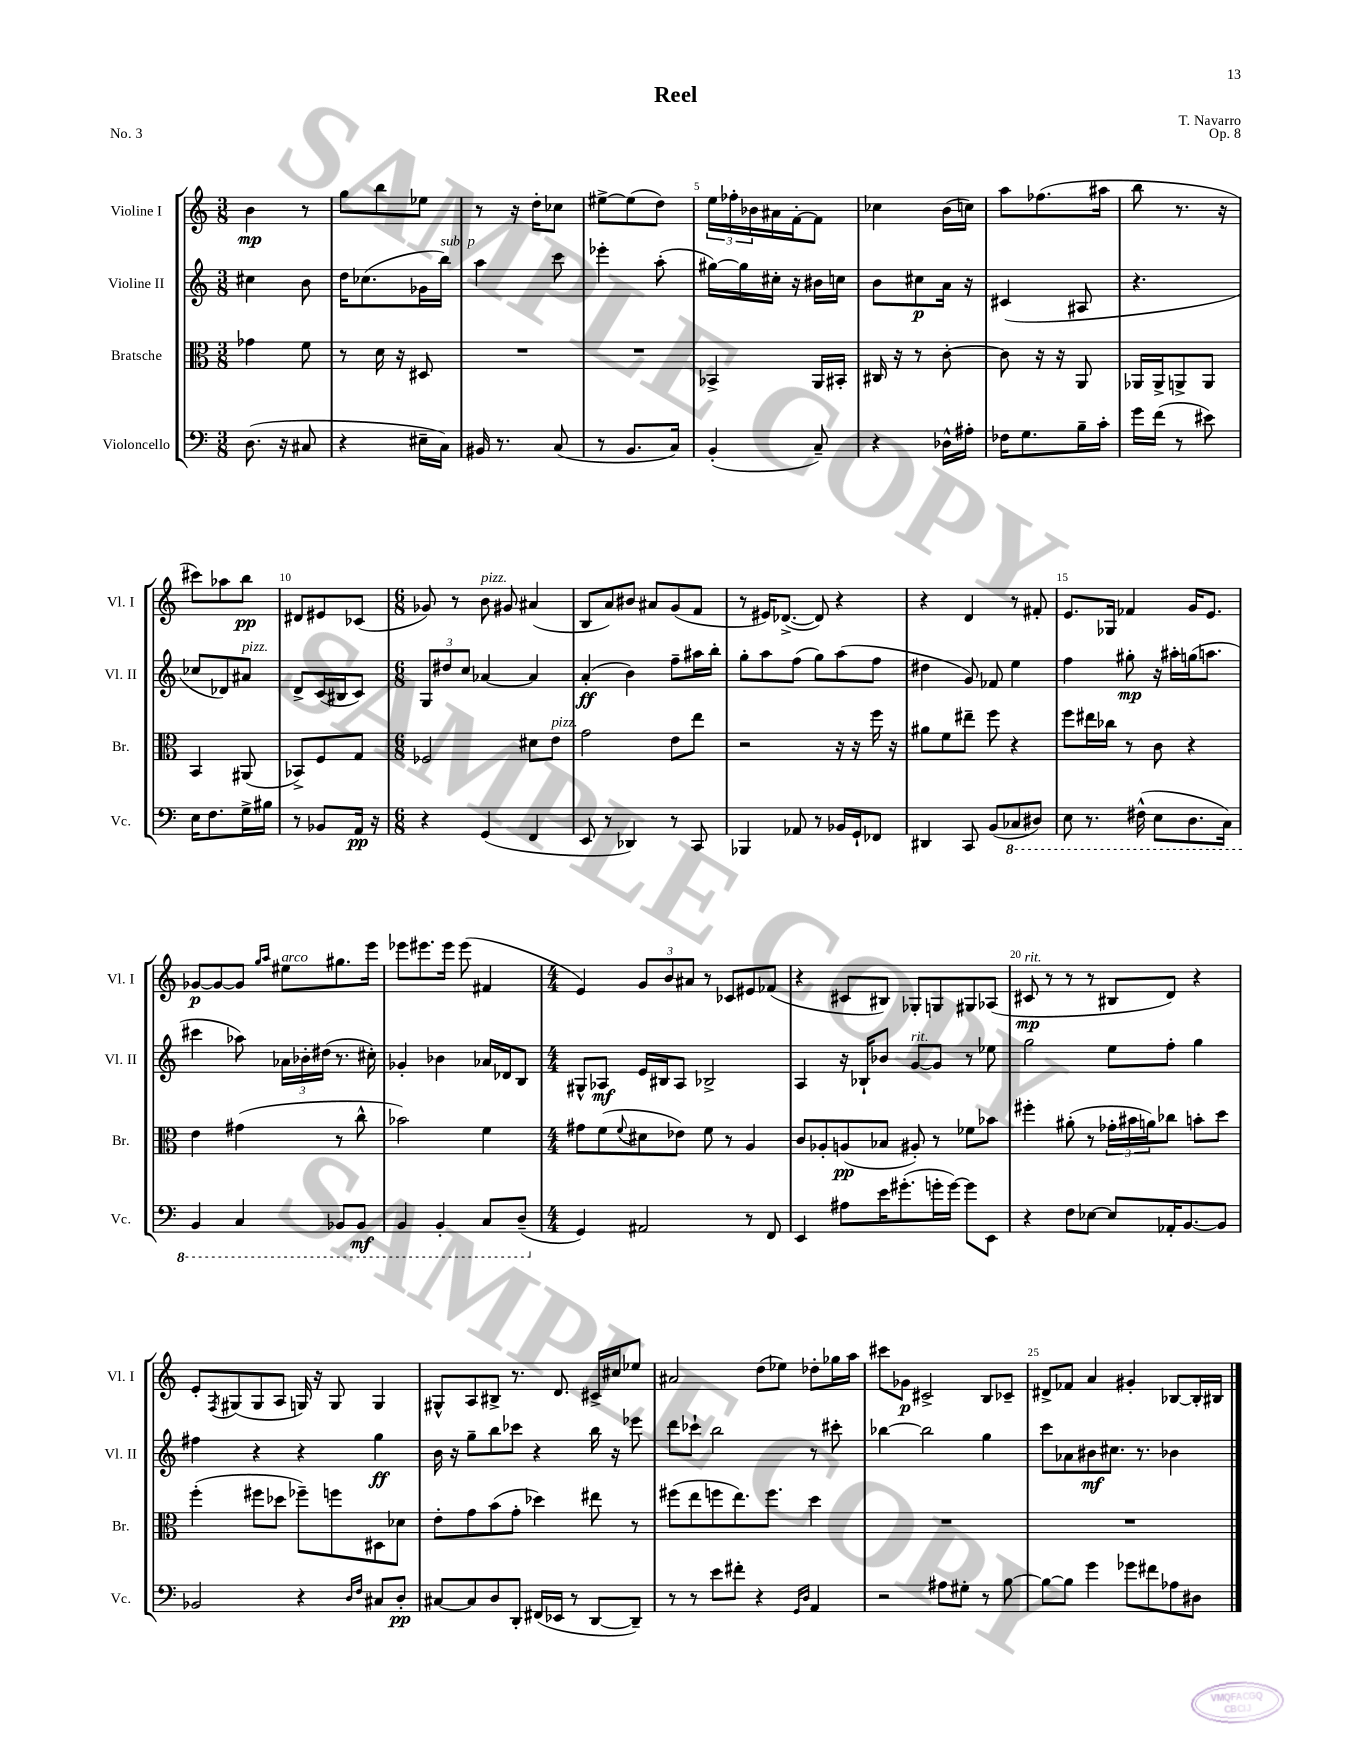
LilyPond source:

\header { title = "Reel" composer = "T. Navarro" opus = "Op. 8" piece = "No. 3" }
<<
\new StaffGroup <<
\new Staff = "s0" \with { instrumentName = "Violine I" shortInstrumentName = "Vl. I" } {
    \clef treble \key c \major \numericTimeSignature \time 3/8
    b'4\mp r8 |
    g''8 b''8 ees''8 |
    r8 r16 d''16-. ces''8 |
    eis''8~-> eis''8( d''8) |
    \tuplet 3/2 { e''16 fes''16-. bes'16 } ais'16 f'16~-. f'8 |
    ces''4 b'16( c''16) |
    a''8 fes''8.( ais''16 |
    b''8 r8. r16 |
    cis'''8) aes''8 b''8\pp |
    dis'8 eis'8 ces'8( |
    \numericTimeSignature \time 6/8 ges'8) r8 b'8^\markup { \italic "pizz." } gis'8 ais'4( |
    b8 a'8) bis'8 ais'8 g'8( f'8 |
    r8 eis'16) des'8.~->( des'8) r4 |
    r4 d'4 r8 fis'8-. |
    e'8. ges16 fes'4 g'16 e'8. |
    ges'8~\p ges'8~ ges'8 \grace { g''16 a''16 } eis''8^\markup { \italic "arco" } gis''8. e'''16 |
    ees'''8 eis'''8. eis'''16 eis'''8( fis'4 |
    \numericTimeSignature \time 4/4 e'4) \tuplet 3/2 { g'8 b'8 ais'8 } r8 ces'8 eis'8 fes'8( |
    r4 cis'8 bis8) ges8-. g8 gis8 aes8( |
    cis'8\mp^\markup { \italic "rit." } r8 r8 r8 bis8 d'8) r4 |
    e'8-. \acciaccatura { f8 } gis8( gis8 a8 g16) r16 g8 g4 |
    gis8-^ a8 bis8-> r8. d'8. cis'16-> cis''16 ees''8 |
    ais'2 d''8( ees''8) des''8-. ges''16 a''16 |
    cis'''8 ges'8\p cis'2-> b8 ces'8-- |
    dis'8-> fes'8 a'4 gis'4-. bes8~ bes16-. bis16 \bar "|." |
}
\new Staff = "s1" \with { instrumentName = "Violine II" shortInstrumentName = "Vl. II" } {
    \clef treble \key c \major \numericTimeSignature \time 3/8
    cis''4 b'8 |
    d''16 ces''8.( ges'16 b''16^\markup { \italic "sub. p" }) |
    a''4 c'''8 |
    ees'''4-. a''8-.( |
    gis''16~) gis''16 cis''16-. r16 bis'16 c''16 |
    b'8 cis''8\p a'16 r16 |
    cis'4( ais8 |
    r4. |
    ces''8 des'8) ais'8^\markup { \italic "pizz." } |
    d'8-> c'16( bis16 c'8) |
    \numericTimeSignature \time 6/8 \tuplet 3/2 { g8 dis''8 c''8 } aes'4~ aes'4 |
    a'4-.\ff( b'4) f''8-- ais''16 b''16-. |
    g''8-. a''8 f''8( g''8) a''8( f''8 |
    dis''4 g'8) fes'8 e''4 |
    f''4 gis''8-.\mp r16 ais''16-. g''16( a''8. |
    cis'''4 aes''8) \tuplet 3/2 { aes'16 bes'16-. dis''16( } r8. cis''16-.) |
    ges'4-. bes'4 aes'16 des'16 b8 |
    \numericTimeSignature \time 4/4 gis8-^ aes8\mf e'16 bis16 aes8 bes2-> |
    a4 r16 bes16-! bes'8 g'8~^\markup { \italic "rit." } g'8 r8 ees''8 |
    g''2 e''8 f''8-. g''4 |
    fis''4 r4 r4 g''4\ff |
    b'16 r16 g''8-- b''8 ces'''8 r4 b''16 r16 ees'''8 |
    d'''8 ces'''8-! b''2 r8 cis'''8-. |
    bes''4~ bes''2 g''4 |
    c'''8 aes'8 bis'8\mf cis''8. r8. bes'4 \bar "|." |
}
\new Staff = "s2" \with { instrumentName = "Bratsche" shortInstrumentName = "Br." } {
    \clef alto \key c \major \numericTimeSignature \time 3/8
    ges'4 f'8 |
    r8 d'16 r16 dis8 |
    R4. |
    R4. |
    bes,4-> a,16 bis,16-. |
    cis16 r16 r8 c'8~-. |
    c'8 r16 r16 a,8 |
    aes,16 aes,16-> a,8-> a,8 |
    b,4 ais,8( |
    bes,8->) f8 g8 |
    \numericTimeSignature \time 6/8 fes2 dis'8 e'8^\markup { \italic "pizz." } |
    g'2 e'8 e''8 |
    r2 r16 r16 f''16 r16 |
    ais'8 f'8 eis''8-- f''8 r4 |
    f''8 eis''16 ces''16 r8 c'8 r4 |
    e'4 gis'4( r8 c''8-^ |
    bes'2) f'4 |
    \numericTimeSignature \time 4/4 gis'8 f'8( \appoggiatura { f'8 } dis'8 ees'8) f'8 r8 a4 |
    c'8 aes8-. a8\pp( bes8 ais8-.) r8 fes'8 bes'8 |
    fis''4-. ais'8-.( r8 \tuplet 3/2 { ges'16-. bis'16 a'16) } ces''8 b'8-. d''8 |
    f''4-.( fis''8 des''8 fes''8--) f''8 dis8 des'8 |
    e'8-. g'8 b'8( g'8-. des''4) eis''8 r8 |
    fis''8( e''8 f''8 e''8.) f''8. d''4 |
    R1 |
    R1 \bar "|." |
}
\new Staff = "s3" \with { instrumentName = "Violoncello" shortInstrumentName = "Vc." } {
    \clef bass \key c \major \numericTimeSignature \time 3/8
    d8.( r16 cis8 |
    r4 eis16-- c16) |
    bis,16 r8. c8( |
    r8 b,8. c16) |
    b,4-.( c8--) |
    r4 des16-^ ais16-. |
    fes16 g8. b16-- c'16-. |
    g'16 f'16( r8 eis'8) |
    e16 f8. g16-> bis16 |
    r8 bes,8 a,16\pp r16 |
    \numericTimeSignature \time 6/8 r4 g,4( f,4 |
    e,8 r8 des,4) r8 c,8 |
    bes,,4 aes,8 r8 bes,16 g,16-! fes,8 |
    dis,4 c,8 b,8( \ottava #-1 ces,8 dis,!8) |
    e,8 r8. fis,16-^( e,8 d,8. c,16) |
    b,,4 c,4 bes,,8 bes,,8\mf |
    b,,4 b,,4-. c,8 d,8--( \ottava #0 |
    \numericTimeSignature \time 4/4 g,4) ais,2 r8 f,8 |
    e,4 ais8 e'16 gis'8.-.( g'16-. g'16~) g'8 e,8 |
    r4 f8 ees8~ ees8 aes,16-. b,8.~ b,8 |
    bes,2 r4 \grace { d16 f16 } cis8 d8-.\pp |
    cis8~ cis8 d8 d,8-. fis,16( ees,16 r8 d,8~ d,8--) |
    r8 r8 e'8 fis'8-. r4 \grace { g,16 d16 } a,4 |
    r2 ais8 gis8-. r8 b8~ |
    b8~ b8 g'4 ges'8 fis'8 aes8 dis8 \bar "|." |
}
>>
>>
\layout { \context { \Score \override BarNumber.break-visibility = ##(#f #t #t) barNumberVisibility = #(every-nth-bar-number-visible 5) } }
